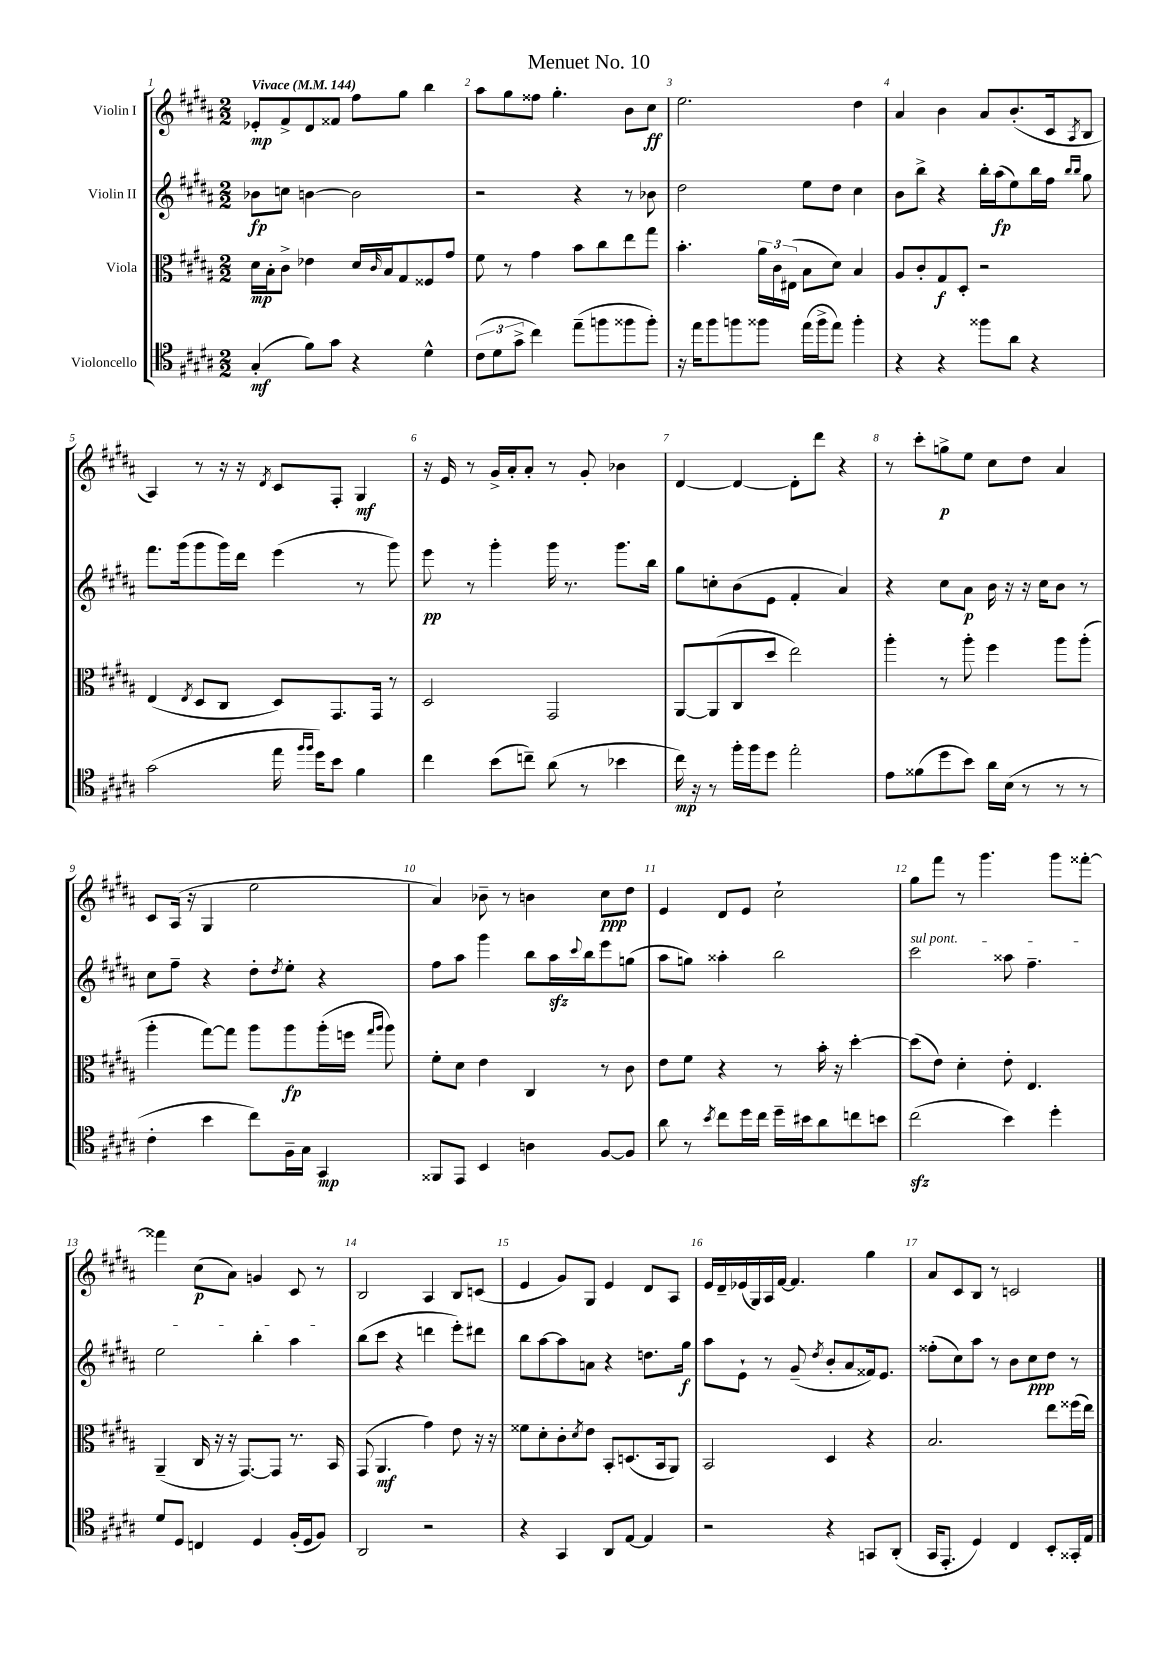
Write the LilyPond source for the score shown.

\header { title = "Menuet No. 10" }
<<
\new StaffGroup <<
\new Staff = "s0" \with { instrumentName = "Violin I" } {
    \clef treble \key b \major \numericTimeSignature \time 2/2 \tempo "Vivace" 4 = 144
    ees'8-.\mp fis'8-> dis'8 fisis'8 fis''8 gis''8 b''4 |
    ais''8 gis''8 fisis''8 gis''4.-. b'8 cis''8\ff |
    e''2. dis''4 |
    ais'4 b'4 ais'8 b'8.-.( cis'16 \acciaccatura { ais8 } b8 |
    ais4) r8 r16 r16 \acciaccatura { dis'8 } cis'8 fis8-. gis4\mf |
    r16 e'16 r8 gis'16-> ais'16-. ais'8-. r8 gis'8-. bes'4 |
    dis'4~ dis'4~ dis'8-. dis'''8 r4 |
    r8 cis'''8-. g''8->\p e''8 cis''8 dis''8 ais'4 |
    cis'8 ais16( r16 gis4 e''2 |
    ais'4) bes'8-- r8 b'4 cis''8\ppp dis''8 |
    e'4 dis'8 e'8 cis''2-! |
    gis''8 fis'''8 r8 gis'''4. gis'''8 fisis'''8~-. |
    fisis'''4 cis''8\p( ais'8) g'4 cis'8 r8 |
    b2 ais4 b8 c'8( |
    e'4 gis'8) gis8 e'4 dis'8 ais8 |
    e'16 dis'16-- ees'16( gis16) ais16 fis'16~ fis'4. gis''4 |
    ais'8 cis'8 b8 r8 c'2 \bar "|." |
}
\new Staff = "s1" \with { instrumentName = "Violin II" } {
    \clef treble \key b \major \numericTimeSignature \time 2/2
    bes'8\fp c''8 b'4~ b'2 |
    r2 r4 r8 bes'8 |
    dis''2 e''8 dis''8 cis''4 |
    b'8 b''8-> r4 b''16-. ais''16\fp( e''8) b''16 fis''16 \grace { b''16 b''16 } gis''8 |
    fis'''8. gis'''16( gis'''8 gis'''16) dis'''16 e'''4( r8 gis'''8) |
    e'''8\pp r8 gis'''4-. gis'''16 r8. gis'''8. b''16 |
    gis''8 c''8-. b'8( e'8 fis'4-. ais'4) |
    r4 cis''8 ais'8\p b'16 r16 r16 cis''16 b'8 r8 |
    cis''8 fis''8-- r4 dis''8-. \acciaccatura { dis''8 } e''8-. r4 |
    fis''8 ais''8 gis'''4 b''8 ais''16\sfz \appoggiatura { cis'''8 } b''16 e'''8 g''8( |
    ais''8 g''8) aisis''4-. b''2 |
    \once \override TextSpanner.bound-details.left.text = \markup { \italic "sul pont." } cis'''2\startTextSpan aisis''8 fis''4.-- |
    e''2 b''4-. ais''4\stopTextSpan |
    b''8( cis'''8 r4 d'''4 e'''8-.) dis'''8 |
    b''8 ais''8~ ais''8 a'8 r4 d''8. gis''16\f |
    ais''8 e'8-! r8 gis'8--( \acciaccatura { dis''8 } b'8-. ais'8 fisis'16) e'8. |
    fisis''8-.( cis''8) ais''8 r8 b'8 cis''8\ppp dis''8 r8 \bar "|." |
}
\new Staff = "s2" \with { instrumentName = "Viola" } {
    \clef alto \key b \major \numericTimeSignature \time 2/2
    dis'16\mp b16-. cis'8-> ees'4 dis'16 \grace { cis'16 } b16 gis8 fisis8 gis'8 |
    fis'8 r8 gis'4 b'8 cis''8 e''8 gis''8 |
    b'4.-. \tuplet 3/2 { ais'16 cis'16 eis16( } b8 dis'8) b4 |
    ais8 cis'8-. gis8\f dis8-. r2 |
    e4( \acciaccatura { e8 } dis8 cis8 dis8) gis,8. gis,16 r8 |
    dis2 gis,2 |
    ais,8~ ais,8( cis8 dis''8 e''2) |
    ais''4-. r8 ais''8-. fis''4 ais''8 ais''8-.( |
    ais''4-. gis''8~) gis''8 ais''8 ais''8\fp ais''16-.( f''16 \grace { gis''16 ais''16 } ais''8) |
    fis'8-. dis'8 e'4 cis4 r8 cis'8 |
    e'8 fis'8 r4 r8 b'16-. r16 dis''4~-. |
    dis''8( e'8) dis'4-. e'8-. e4. |
    ais,4--( cis16 r16 r16 gis,8.~) gis,8 r8. b,16 |
    gis,8( ais,4.\mf gis'4) e'8 r16 r16 |
    fisis'8 dis'8-. cis'8-. \acciaccatura { dis'8 } e'8 b,8-. d8.( b,16 ais,8) |
    b,2 dis4 r4 |
    b2. e''8 fisis''16( e''16) \bar "|." |
}
\new Staff = "s3" \with { instrumentName = "Violoncello" } {
    \clef tenor \key b \major \numericTimeSignature \time 2/2
    gis4-.\mf( fis'8) gis'8 r4 dis'4-^ |
    \tuplet 3/2 { cis'8( dis'8 gis'8-> } cis''4) e''8--( f''8 fisis''8 fisis''8-.) |
    r16 e''16 fis''8 f''8 fisis''8 e''16( fisis''16-> e''8) fisis''4-. |
    r4 r4 fisis''8 ais'8 r4 |
    gis'2( e''16 \grace { fis''16 fis''16 } dis''16) b'8 fis'4 |
    cis''4 b'8( c''8--) ais'8( r8 bes'4 |
    cis''16\mp) r16 r8 fis''16-. fis''16 dis''8 e''2-. |
    e'8 fisis'8( dis''8 b'8) ais'16 b16( r8 r8 r8 |
    cis'4-. b'4 cis''8) fis16-- gis16 gis,4\mp |
    fisis,8 e,8 b,4 a4 fis8~ fis8 |
    ais'8 r8 \acciaccatura { b'8 } cis''8 dis''16 cis''16 dis''16-- bis'16 ais'8 c''8 b'8 |
    cis''2\sfz( b'4) dis''4-. |
    dis'8 dis8 c4 dis4 fis16-.( dis16 fis8) |
    ais,2 r2 |
    r4 gis,4 ais,8 e8~ e4 |
    r2 r4 g,8 ais,8-.( |
    gis,16 e,8.-. dis4) cis4 b,8-. gisis,16-. e16 \bar "|." |
}
>>
>>
\layout { \context { \Score \override BarNumber.break-visibility = ##(#f #t #t) barNumberVisibility = #all-bar-numbers-visible } }
